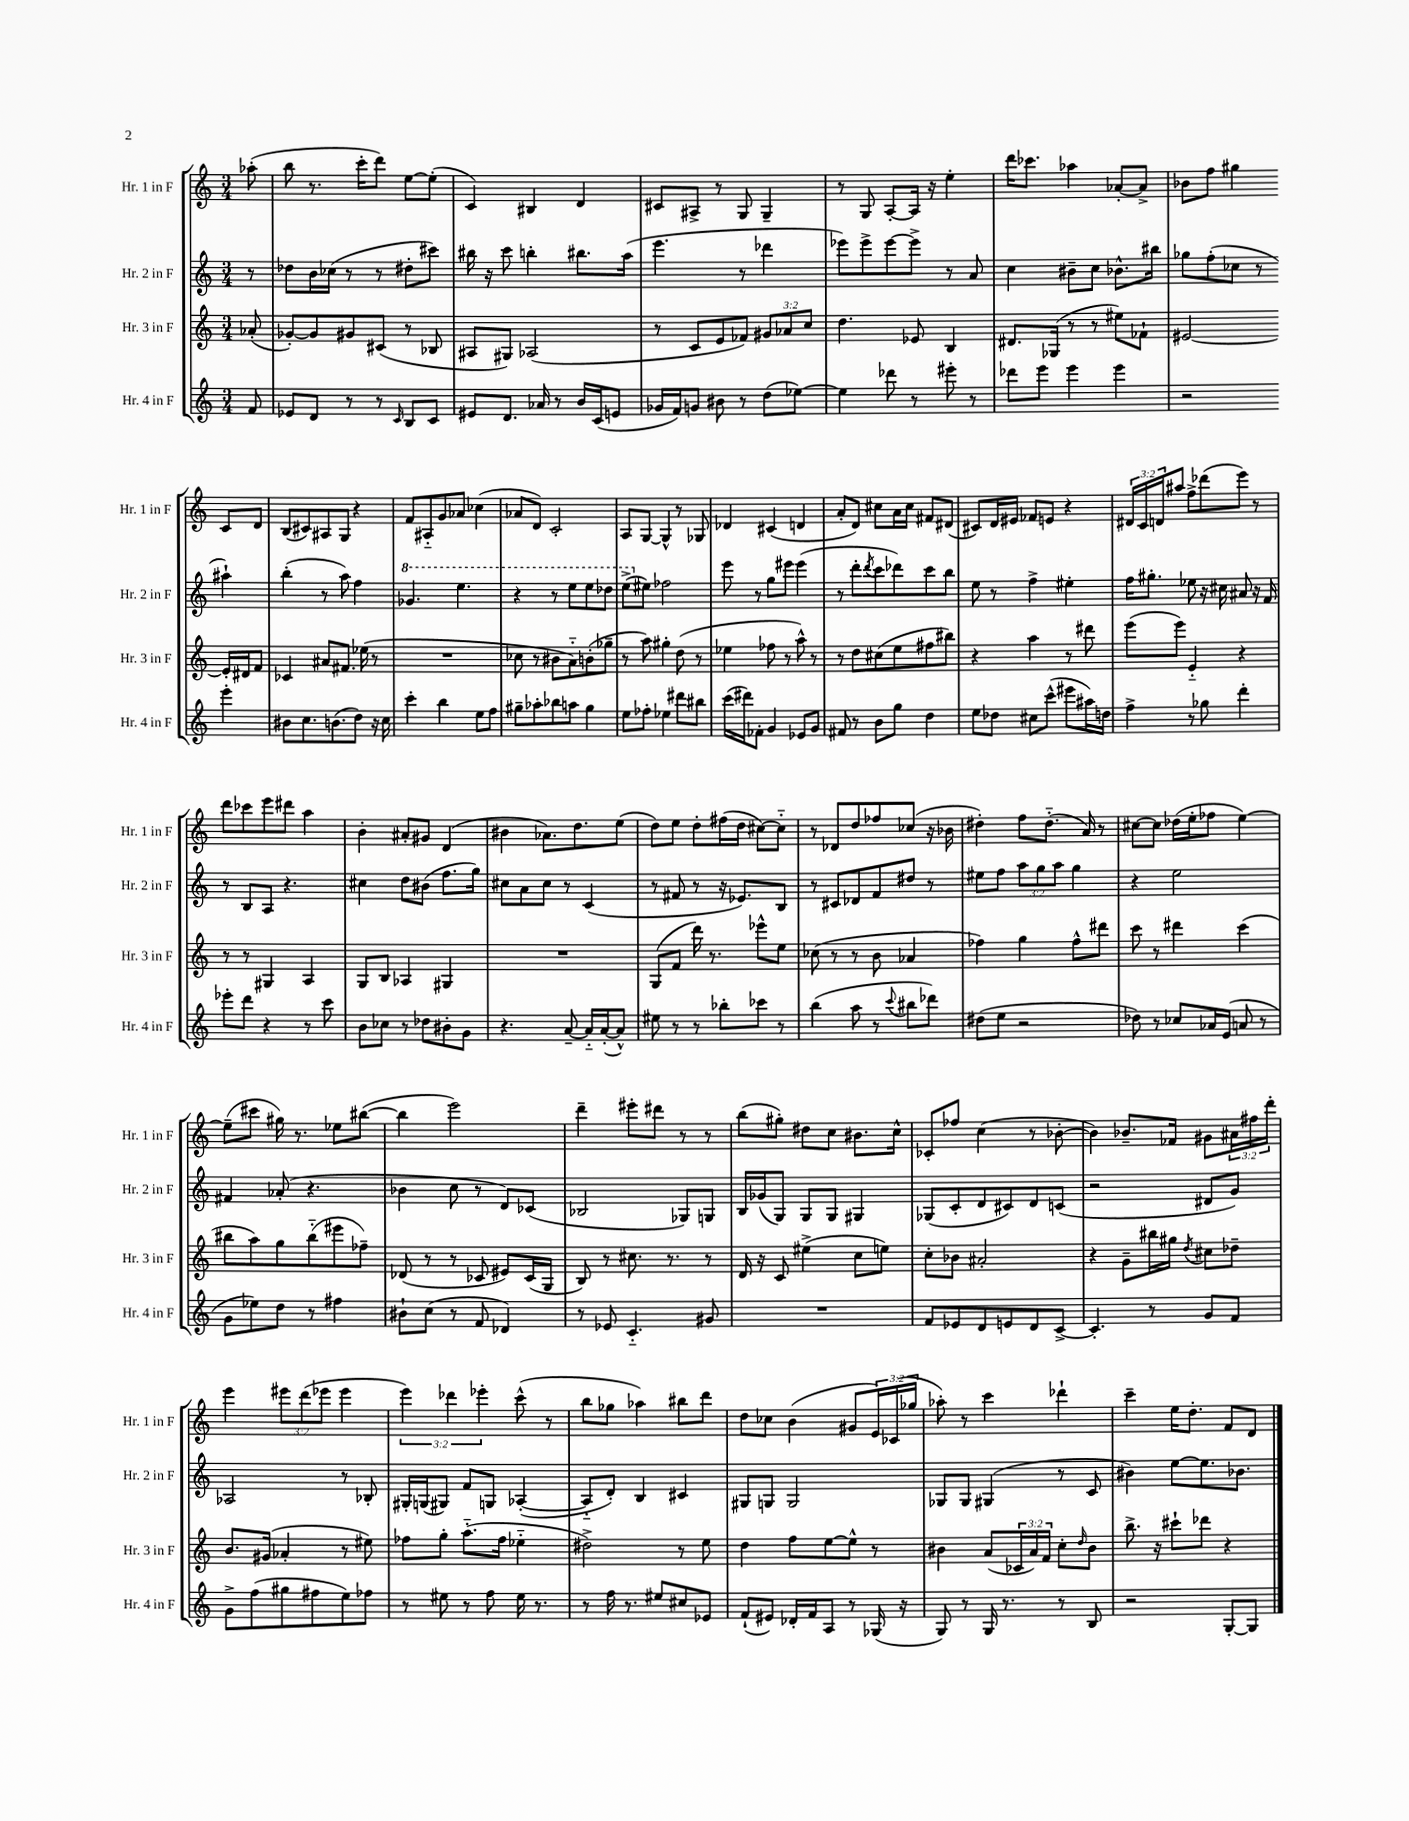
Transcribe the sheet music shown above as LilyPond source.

<<
\new StaffGroup <<
\new Staff = "s0" \with { instrumentName = "Hr. 1 in F" shortInstrumentName = "Hr. 1 in F" } {
    \clef treble \key c \major \numericTimeSignature \time 3/4 \override Staff.TupletNumber.text = #tuplet-number::calc-fraction-text \partial 8
    aes''8-.( |
    b''8 r8. c'''16-. d'''8) e''8~ e''8-.( |
    c'4) bis4 d'4 |
    cis'8 ais8-> r8 g8 g4-- |
    r8 g8 a8~-. a16 r16 e''4-. |
    d'''16 ces'''8. aes''4 aes'8~-. aes'8-> |
    bes'8 f''8 gis''4 c'8 d'8 |
    b8( cis'8) ais8 g8 r4 |
    f'8 ais8-_ g'8 aes'8 ces''4( |
    aes'8 d'8) c'2-. |
    a8 g8~ g4-^ r8 ges8 |
    des'4 cis'4( d'4 |
    a'8-. d'8) cis''8 a'16 cis''16 fis'8 dis'8( |
    cis'8) d'16 eis'16 fes'8 e'8 r4 |
    \tuplet 3/2 { dis'16 c'16 d'16 } ais''8 f''8-> des'''8( e'''8) r8 |
    d'''8 ces'''8 e'''8 dis'''8 a''4 |
    b'4-. ais'8-. gis'8 d'4( |
    bis'4 aes'8.) d''8. e''8( |
    d''8) e''8 d''8-. fis''16( d''16 cis''8~) cis''8-_ |
    r8 des'8 d''8 fes''8 ces''8( r16 bes'16 |
    dis''4-.) f''8 dis''8.-_( a'16) r8 |
    cis''8~ cis''8 des''16( e''16-. fes''8 e''4~) |
    e''8--( cis'''8 gis''16) r8. ees''8 bis''8~( |
    bis''4 e'''2) |
    d'''4-- eis'''8-. dis'''8 r8 r8 |
    b''8( gis''8-.) dis''8 c''8 bis'8. c''16-^ |
    ces'8-. fes''8 c''4( r8 bes'8~-. |
    bes'4) bes'8.-- fes'16 gis'8 \tuplet 3/2 { ais'16 fis''16 d'''16-. } |
    e'''4 \tuplet 3/2 { eis'''8 d'''8( ees'''8 } ees'''4 |
    \tuplet 3/2 { e'''4) des'''4 ees'''4-. } c'''8-^( r8 |
    b''8 ges''8 aes''4) bis''8 d'''8 |
    d''8 ces''8 b'4( gis'8 \tuplet 3/2 { e'16) ces'16( ges''16 } |
    aes''8-.) r8 c'''4 des'''4-! |
    c'''4-- e''16 d''8.-. f'8 d'8 \bar "|." |
}
\new Staff = "s1" \with { instrumentName = "Hr. 2 in F" shortInstrumentName = "Hr. 2 in F" } {
    \clef treble \key c \major \numericTimeSignature \time 3/4 \override Staff.TupletNumber.text = #tuplet-number::calc-fraction-text \partial 8
    r8 |
    des''8 b'16 ces''16( r8 r8 dis''8-. cis'''8) |
    bis''16 r16 c'''8 b''4-. bis''8. a''16( |
    e'''4. r8 des'''4 |
    ees'''8) ees'''8-> ees'''8~ ees'''8-> r8 a'8 |
    c''4 bis'8-- c''8 bes'8.-^ bis''16 |
    ges''8 f''8-.( ces''8 r8 ais''4-!) |
    b''4-.( r8 a''8) f''4 |
    \ottava #1 ges''4. e'''4. |
    r4 r8 e'''8 e'''8 des'''8 |
    e'''8->( \ottava #0 eis''8) fes''2 |
    e'''8 r8 g''8 eis'''8 eis'''4( |
    r8 d'''8-. \acciaccatura { d'''8 } c'''8 des'''8) c'''8 b''8 |
    e''8 r8 f''4-> eis''4-. |
    f''16 gis''8.-. ees''8 r16 cis''16 ais'8 r16 f'16 |
    r8 b8 a8 r4. |
    cis''4 d''8 bis'8( f''8. g''16) |
    cis''8 a'8 cis''8 r8 c'4( |
    r8 fis'8 r8 r16 ees'8.) b8 |
    r8 cis'8 des'8 f'8 dis''8 r8 |
    eis''8 f''8 \tuplet 3/2 { a''8 g''8 a''8 } g''4 |
    r4 e''2 |
    fis'4 aes'8-.( r4. |
    bes'4 c''8 r8 d'8) ces'8( |
    bes2 ges8) g8 |
    b16 ges'16( g8) g8 g8 gis4 |
    ges8( c'8-. d'8 cis'8) d'8 c'8( |
    r2 dis'8 g'8) |
    aes2 r8 bes8-. |
    gis16-. g16( gis8) f'8 g8 aes4~-.( |
    aes8-_ d'8-.) b4 cis'4 |
    gis8 g8 g2 |
    ges8 ges8 gis4( r8 c'8 |
    bis'4) e''8~ e''8. bes'8. \bar "|." |
}
\new Staff = "s2" \with { instrumentName = "Hr. 3 in F" shortInstrumentName = "Hr. 3 in F" } {
    \clef treble \key c \major \numericTimeSignature \time 3/4 \override Staff.TupletNumber.text = #tuplet-number::calc-fraction-text \partial 8
    aes'8-.( |
    ges'8~-.) ges'8 gis'8 cis'8( r8 bes8 |
    ais8 gis8) aes2( |
    r8 c'8 e'8 fes'8) \tuplet 3/2 { gis'8 aes'8 c''8 } |
    d''4. ees'8 b4 |
    dis'8. ges16( r8 r8 eis''8) fes'8-! |
    eis'2~ eis'16-. dis'16 f'8 |
    ces'4 ais'8 fis'8. ees''16( r8 |
    R2. |
    ces''8 r8 bis'8 a'8-_) b'8-.( ges''8-- |
    r8 a''8) gis''4-. d''8( r8 |
    ees''4 fes''8 r8 a''8-^) r8 |
    r8 d''8 cis''8( e''8 fis''8 bis''8) |
    r4 a''4 r8 dis'''8 |
    e'''8( e'''8) e'4-_ r4 |
    r8 r8 gis4 a4 |
    g8 b8 aes4 gis4 |
    R2. |
    g8( f'8 d'''16) r8. ees'''8-^ e''8 |
    ces''8( r8 r8 b'8 aes'4 |
    fes''4) g''4 fes''8-^ dis'''8 |
    c'''8 r8 dis'''4 c'''4( |
    bis''8 a''8) g''8 bis''8-_( eis'''8 fes''8--) |
    des'8( r8 r8 ces'8 eis'8) ces'16( g16 |
    b8) r8 cis''8. r8. r8 |
    d'16 r16 c'8 eis''4->( c''8 e''8) |
    c''8-. bes'8 ais'2-. |
    r4 g'8-- bis''16 gis''16 \acciaccatura { d''8 } cis''8 des''8-- |
    b'8. gis'16( aes'4-. r8 eis''8) |
    fes''8 g''8-. a''8.-_( fes''16 ees''4-_ |
    dis''2->) r8 e''8 |
    d''4 f''8 e''8~ e''8-^ r8 |
    bis'4 a'8( \tuplet 3/2 { ces'16 a'16) f'16 } c''8-. \grace { d''16 } bis'8 |
    b''8.-> r16 cis'''8-! des'''8 r4 \bar "|." |
}
\new Staff = "s3" \with { instrumentName = "Hr. 4 in F" shortInstrumentName = "Hr. 4 in F" } {
    \clef treble \key c \major \numericTimeSignature \time 3/4 \partial 8
    f'8 |
    ees'8 d'8 r8 r8 \grace { c'16 } b8 c'8 |
    eis'8 d'8. aes'16 r8 b'16 c'16( e'8 |
    ges'16 f'16) g'8 bis'8 r8 d''8( ees''8~) |
    ees''4 des'''8 r8 eis'''8-. r8 |
    des'''8 e'''8 e'''4 e'''4 |
    r2 e'''4-. |
    bis'8 c''8. b'8.( d''8) r16 c''16 |
    c'''4-. b''4 e''8 f''8 |
    gis''8-- aes''8-. bes''8 a''8 gis''4 |
    e''8 fes''8-. ees''4 dis'''8 bis''8 |
    c'''16( dis'''16) fes'8-. g'4 ees'8 g'8 |
    fis'8 r8 b'8 g''8 d''4 |
    e''8 des''8 cis''8 c'''8-^( eis'''8 ais''16) d''16 |
    f''4-> r8 ges''8 d'''4-. |
    ees'''8-. d'''8 r4 r8 c'''8 |
    b'8 ces''8 r8 des''8 bis'8-. g'8 |
    r4. a'8~-- a'16-_ a'16~-.( a'8-^) |
    eis''8 r8 r8 bes''8-. ces'''8 r8 |
    b''4( a''8 r8 \appoggiatura { c'''8 } bis''8 des'''8) |
    dis''8( e''8 r2 |
    des''8) r8 ces''8 aes'16 e'16( a'8 r8 |
    g'8 ees''8) d''8 r8 fis''4 |
    bis'8-! c''8( r8 f'8 des'4) |
    r8 ees'8 c'4.-_ gis'8 |
    R2. |
    f'8 ees'8 d'8 e'8 d'8 c'8~-> |
    c'4.-. r8 g'8 f'8 |
    g'8-> f''8( gis''8 fis''8 e''8) fes''8 |
    r8 eis''8 r8 f''8 eis''16 r8. |
    r8 f''16 r8. eis''8 cis''8 ees'8 |
    f'8-!( eis'8) des'16-. f'16 a8 r8 ges16( r16 |
    g8) r8 g16 r8. r8 b8 |
    r2 g8~-. g8 \bar "|." |
}
>>
>>
\layout { \context { \Score \remove "Bar_number_engraver" } }
